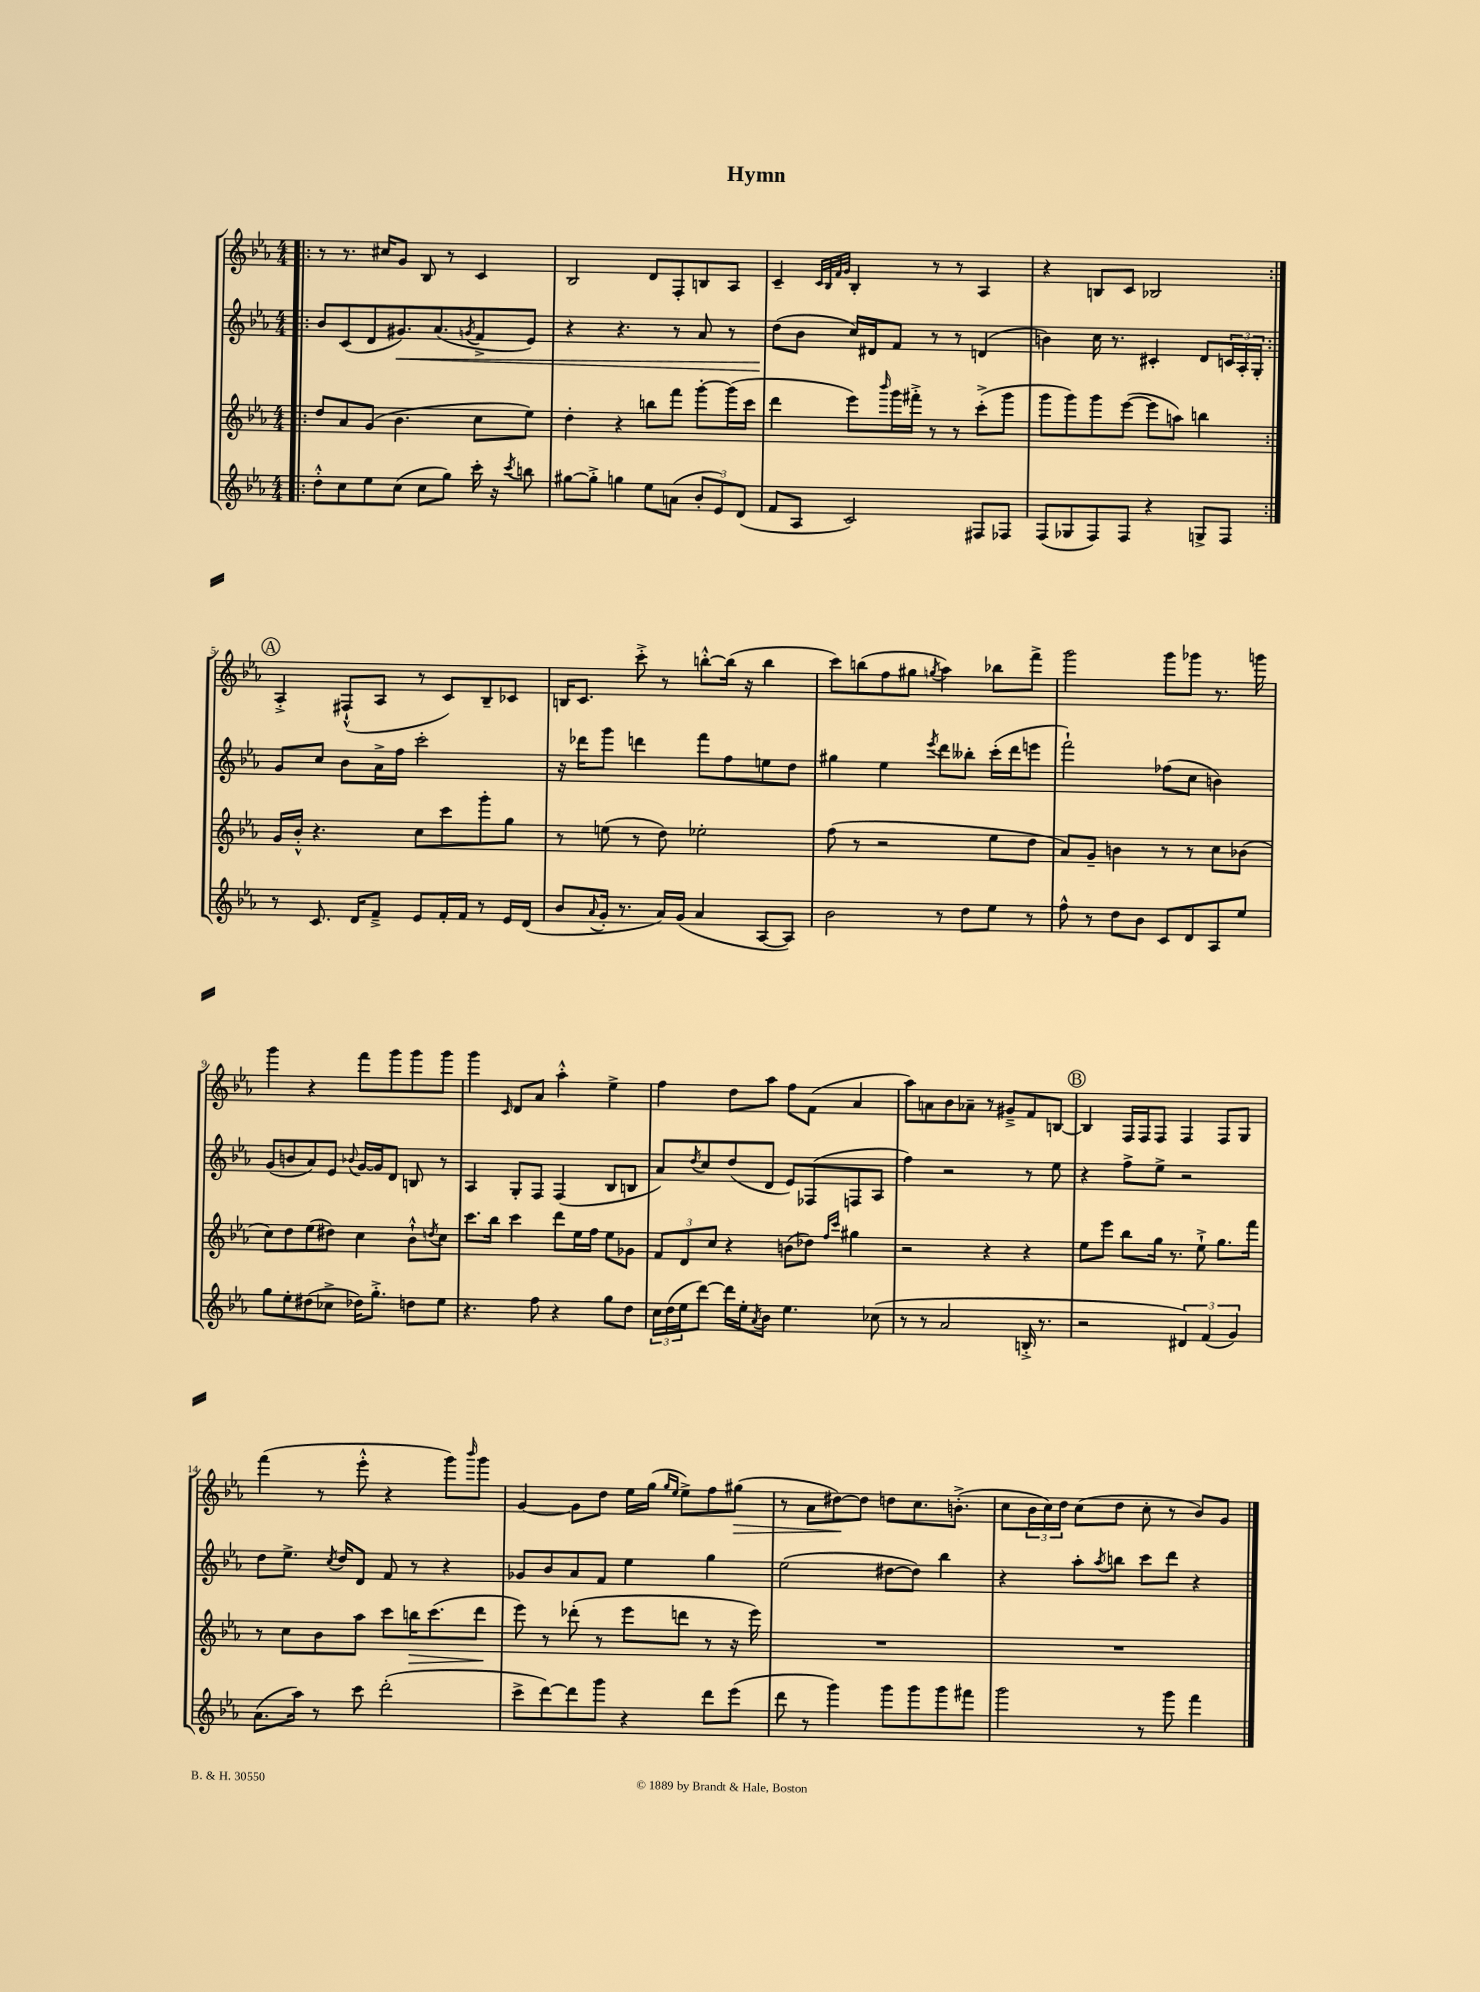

**kern	**kern	**dynam	**kern	**dynam	**kern	**dynam
*part4	*part3	*part3	*part2	*part2	*part1	*part1
*staff4	*staff3	*staff3	*staff2	*staff2	*staff1	*staff1
*clefG2	*clefG2	*	*clefG2	*	*clefG2	*
*k[b-e-a-]	*k[b-e-a-]	*	*k[b-e-a-]	*	*k[b-e-a-]	*
*M4/4	*M4/4	*	*M4/4	*	*M4/4	*
=1!|:	=1!|:	=1!|:	=1!|:	=1!|:	=1!|:	=1!|:
8dd'^^\L	8dd/L	.	8b-/L	.	8r	.
8cc\	8a-/	.	(8c/	.	8.r	.
8ee-\	(8g/J	.	8d/	.	.	.
.	.	.	.	.	16cc#X/KL	.
!	!	!	!	!LO:HP:b	!	!
(8cc\J	4.b-\	.	8.g#X/)	<	8g/J	.
8cc\L	.	.	.	.	8B-/	.
.	.	.	(8.a-/	.	.	.
8gg\J)	.	.	.	.	8r	.
.	.	.	8qgn/	.	.	.
16ccc'\	8cc\L	.	8f^/	.	4c/	.
16r	.	.	.	.	.	.
8qccc/	.	.	.	.	.	.
8bbn\	8ee-\J)	.	8e-/J)	.	.	.
=2	=2	=2	=2	=2	=2	=2
[8gg#X\L	4dd'\	.	4r	.	2B-/	.
8gg#'^\J]	.	.	.	.	.	.
4ggn\	4r	.	4.r	.	.	.
8ee-\L	8bbn\L	.	.	.	8d/L	.
(8an\J	8fff\J	.	8r	.	8F'/	.
12b-'/L	[8ggg'\L	.	8a-/	.	8Bn/	.
12e-/)	.	.	.	.	.	.
.	(16ggg\L]	.	8r	.	8A-/J	.
(12d/J	.	.	.	.	.	.
.	16ccc\JJ	.	.	.	.	.
=3	=3	=3	=3	=3	=3	=3
8f/L	4ddd\	.	(8dd\L	.	4c~/	.
8A-/J	.	.	8b-\J	[	.	.
.	.	.	.	.	32qqc/LLL	.
.	.	.	.	.	32qqB-/	.
.	.	.	.	.	32qqf/	.
.	.	.	.	.	32qqg/JJJ	.
2c/)	8eee-\L)	.	16cc/LL)	.	4B-'/	.
.	.	.	16d#X/J	.	.	.
.	16qqbbb-/	.	.	.	.	.
.	16ggg\L	.	8f/J	.	.	.
.	16fff#X'^\JJ	.	.	.	.	.
.	8r	.	8r	.	8r	.
.	8r	.	8r	.	8r	.
8F#X/L	(8ccc'^\L	.	(4dn/	.	4A-/	.
8F-X/J	8ggg\J	.	.	.	.	.
=4	=4	=4	=4	=4	=4	=4
(8F/L	8ggg\L	.	4bn\)	.	4r	.
8G-X/	8ggg\)	.	.	.	.	.
8F/)	8ggg\	.	16cc\	.	8Bn/L	.
.	.	.	8.r	.	.	.
8F/J	([8eee-\J	.	.	.	8c/J	.
4r	8eee-\L]	.	4c#X'/	.	2B-X/	.
.	8aan\J)	.	.	.	.	.
8Gn^/L	4bbn\	.	8d/L	.	.	.
8F/J	.	.	24cn/L	.	.	.
.	.	.	24A-'/	.	.	.
.	.	.	24G'/JJ	.	.	.
!!LO:LB:g=z
!!LO:REH:place=s1:t=A
=5:|!	=5:|!	=5:|!	=5:|!	=5:|!	=5:|!	=5:|!
8r	16g/LL	.	8g/L	.	4A-'^/	.
.	16b-'^^/JJ	.	.	.	.	.
8.c/	4.r	.	8cc/J	.	.	.
.	.	.	8b-\L	.	(8F#X`^^/L	.
16d/KL	.	.	.	.	.	.
8f~^/J	.	.	16a-^\L	.	8A-/J	.
.	.	.	16ff\JJ	.	.	.
8e-/L	8cc\L	.	2ccc'\	.	8r	.
16f'/L	8ccc\	.	.	.	8c/L)	.
16f/JJ	.	.	.	.	.	.
8r	8ggg'\	.	.	.	8B-~/	.
16e-/LL	8gg\J	.	.	.	8c-X/J	.
(16d/JJ	.	.	.	.	.	.
=6	=6	=6	=6	=6	=6	=6
8b-/L	8r	.	16r	.	16Bn/KL	.
.	.	.	16ddd-X\KL	.	8.c/J	.
8qqa-/	.	.	.	.	.	.
16g'/Jk	(8een\	.	8ggg\J	.	.	.
8.r	.	.	.	.	.	.
.	8r	.	4dddn\	.	8ccc'^\	.
16a-/LL)	8dd\)	.	.	.	8r	.
(16g/JJ	.	.	.	.	.	.
4a-/	2ee-X'\	.	8fff\L	.	[8bbn'^^\L	.
.	.	.	8ff\	.	(16bb\Jk]	.
.	.	.	.	.	16r	.
[8A-/L	.	.	8een\	.	4bb\	.
8A-/J])	.	.	8dd\J	.	.	.
=7	=7	=7	=7	=7	=7	=7
2b-\	(8ff\	.	4gg#X\	.	8ccc\L)	.
.	8r	.	.	.	(8bbn\	.
.	2r	.	4ee-\	.	8ff\	.
.	.	.	.	.	8gg#X\J	.
.	.	.	8qeee-/	.	8qggn/	.
8r	.	.	8ddd\L	.	4aa-\)	.
8dd\L	.	.	8bb--X'\J	.	.	.
8ee-\J	8ee-\L	.	(16ccc'\LL	.	8bb-X\L	.
.	.	.	16ddd\J	.	.	.
8r	8dd\J	.	8eeen\J	.	8fff^\J	.
=8	=8	=8	=8	=8	=8	=8
8ff^^\	8a-/L)	.	2fff`\)	.	2ggg\	.
8r	8g~/J	.	.	.	.	.
8dd\L	4bn\	.	.	.	.	.
8b-\J	.	.	.	.	.	.
8c/L	8r	.	(8ff-X\L	.	8ggg\L	.
8d/	8r	.	8cc\J	.	8ggg-X\J	.
8A-/	8cc\L	.	4bn\)	.	8.r	.
8ee-/J	(8b-X\J	.	.	.	.	.
.	.	.	.	.	16gggn\	.
!!LO:LB:g=z
=9	=9	=9	=9	=9	=9	=9
8gg\L	8cc\L)	.	(8g/L	.	4ggg\	.
8ee-'\	8dd\	.	8bn/	.	.	.
(8dd#X\	(8ee-\	.	8a-/)	.	4r	.
8cc-X^\J	8dd#X\J)	.	8e-/J	.	.	.
.	.	.	8qqb-X/	.	.	.
16dd-X\KL)	4cc\	.	[16g/LL	.	8fff\L	.
8.gg'^\J	.	.	16g/J]	.	.	.
.	.	.	8d/J	.	8ggg\	.
8ddn\L	8b-`^^\L	.	8Bn/	.	8ggg\	.
.	8qddn/	.	.	.	.	.
8ee-\J	8cc\J	.	8r	.	8ggg\J	.
=10	=10	=10	=10	=10	=10	=10
4.r	8.ccc\L	.	4A-/	.	4ggg\	.
.	16bb-\Jk	.	.	.	.	.
.	.	.	.	.	16qqc/	.
.	4ccc\	.	8G'/L	.	8d/L	.
8ff\	.	.	8F/J	.	8a-/J	.
4r	8ddd\L	.	(4F/	.	4aa-'^^\	.
.	16ee-\L	.	.	.	.	.
.	16ff\JJ	.	.	.	.	.
8gg\L	8ee-\L	.	8B-/L	.	4ee-^\	.
8dd\J	8g-X\J	.	8Bn/J	.	.	.
=11	=11	=11	=11	=11	=11	=11
24cc\LL	12f/L	.	8a-/L)	.	4ff\	.
(24dd\	.	.	.	.	.	.
24ee-\J	12d/	.	.	.	.	.
.	.	.	8qdd/	.	.	.
[8ddd\J)	.	.	8cc/	.	.	.
.	12cc/J	.	.	.	.	.
16ddd\LL]	4r	.	(8dd/	.	8dd\L	.
16ee-'\J	.	.	.	.	.	.
8qa-/	.	.	.	.	.	.
8b-\J	.	.	8d/J	.	8aa-\J	.
4.ee-\	(8bn\L	.	8e-/L)	.	8ff\L	.
.	8dd-X\J)	.	(8F-X/	.	(8f\J	.
.	16qqff/LL	.	.	.	.	.
.	16qqccc/JJ	.	.	.	.	.
.	4gg#X\	.	8Fn/	.	4a-/	.
(8cc-X\	.	.	8A-/J	.	.	.
=12	=12	=12	=12	=12	=12	=12
8r	2r	.	4ff\)	.	8aa-\L)	.
8r	.	.	.	.	8an\	.
2a-/	.	.	2r	.	8b-\	.
.	.	.	.	.	8a-X~\J	.
.	4r	.	.	.	8r	.
.	.	.	.	.	8g#X~^/L	.
16Bn'^/	4r	.	8r	.	8f/	.
8.r	.	.	.	.	.	.
.	.	.	8ee-\	.	[8Bn/J	.
!!LO:REH:place=s1:t=B
=13	=13	=13	=13	=13	=13	=13
2r	8ee-\L	.	4r	.	4B/]	.
.	8eee-\J	.	.	.	.	.
.	8bb-\L	.	8ff^\L	.	16F/LL	.
.	.	.	.	.	16F/J	.
.	16gg\Jk	.	8ee-^\J	.	8F/J	.
.	8.r	.	.	.	.	.
6d#X/)	.	.	2r	.	4F/	.
.	8ee-`^\	.	.	.	.	.
(6f/	.	.	.	.	.	.
.	8.gg\L	.	.	.	8F/L	.
6g/)	.	.	.	.	.	.
.	.	.	.	.	8G/J	.
.	16fff\Jk	.	.	.	.	.
!!LO:LB:g=z
=14	=14	=14	=14	=14	=14	=14
(8.a-\L	8r	.	8dd\L	.	(4fff\	.
.	8cc\L	.	8.ee-^\J	.	.	.
16aa-\Jk)	.	.	.	.	.	.
8r	8b-\	.	.	.	8r	.
.	.	.	8qcc/	.	.	.
.	.	.	16dd/KL	.	.	.
8ccc\	8aa-\J	.	8d/J	.	8eee-'^^\	.
(2ddd'\	8ccc\L	.	8f/	.	4r	.
!	!	!LO:HP:b	!	!	!	!
.	16bbn\K	>	8r	.	.	.
.	(8.ccc\	.	.	.	.	.
.	.	.	4r	.	8ggg\L)	.
.	.	.	.	.	16qqbbb-/	.
.	8ddd\J	.	.	.	8ggg\J	.
.	.	]	.	.	.	.
=15	=15	=15	=15	=15	=15	=15
8ccc^\L	8eee-\)	.	8g-X/L	.	[4g/	.
[8ddd\)	8r	.	8b-/	.	.	.
8ddd\]	(8ddd-X'\	.	8a-/	.	8g\L]	.
8ggg\J	8r	.	8f/J	.	8dd\J	.
4r	8eee-\L	.	4ee-\	.	16ee-\LL	.
.	.	.	.	.	(16gg\JJ	.
.	.	.	.	.	16qqgg/LL	.
.	.	.	.	.	16qqee-/JJ	.
.	8dddn\J	.	.	.	8ee-^\L)	.
8ddd\L	8r	.	4gg\	.	8ff\	.
!	!	!	!	!	!	!LO:HP:b
(8eee-\J	16r	.	.	.	(8gg#X\J	>
.	16eee-\)	.	.	.	.	.
=16	=16	=16	=16	=16	=16	=16
8ddd\	1r	.	(2ee-\	.	8r	.
8r	.	.	.	.	8a-\L	.
4ggg\)	.	.	.	.	[8dd#X\)	.
.	.	.	.	.	8dd#\J]	]
8ggg\L	.	.	[8dd#X\L	.	8ddn\L	.
8ggg\	.	.	8dd#\J])	.	8.cc\	.
8ggg\	.	.	4bb-\	.	.	.
.	.	.	.	.	(8.bn'^\J	.
8fff#X\J	.	.	.	.	.	.
=17	=17	=17	=17	=17	=17	=17
2ggg\	1r	.	4r	.	8cc\L	.
.	.	.	.	.	24b-\L	.
.	.	.	.	.	24cc\)	.
.	.	.	.	.	24dd\JJ	.
.	.	.	8aa-'\L	.	(8cc\L	.
.	.	.	8qaa-/	.	.	.
.	.	.	8bbn\J	.	8dd\J	.
8r	.	.	8ccc\L	.	8cc'\	.
8ggg\	.	.	8ddd\J	.	8r	.
4fff\	.	.	4r	.	8b-/L)	.
.	.	.	.	.	8g/J	.
==	==	==	==	==	==	==
*-	*-	*-	*-	*-	*-	*-
